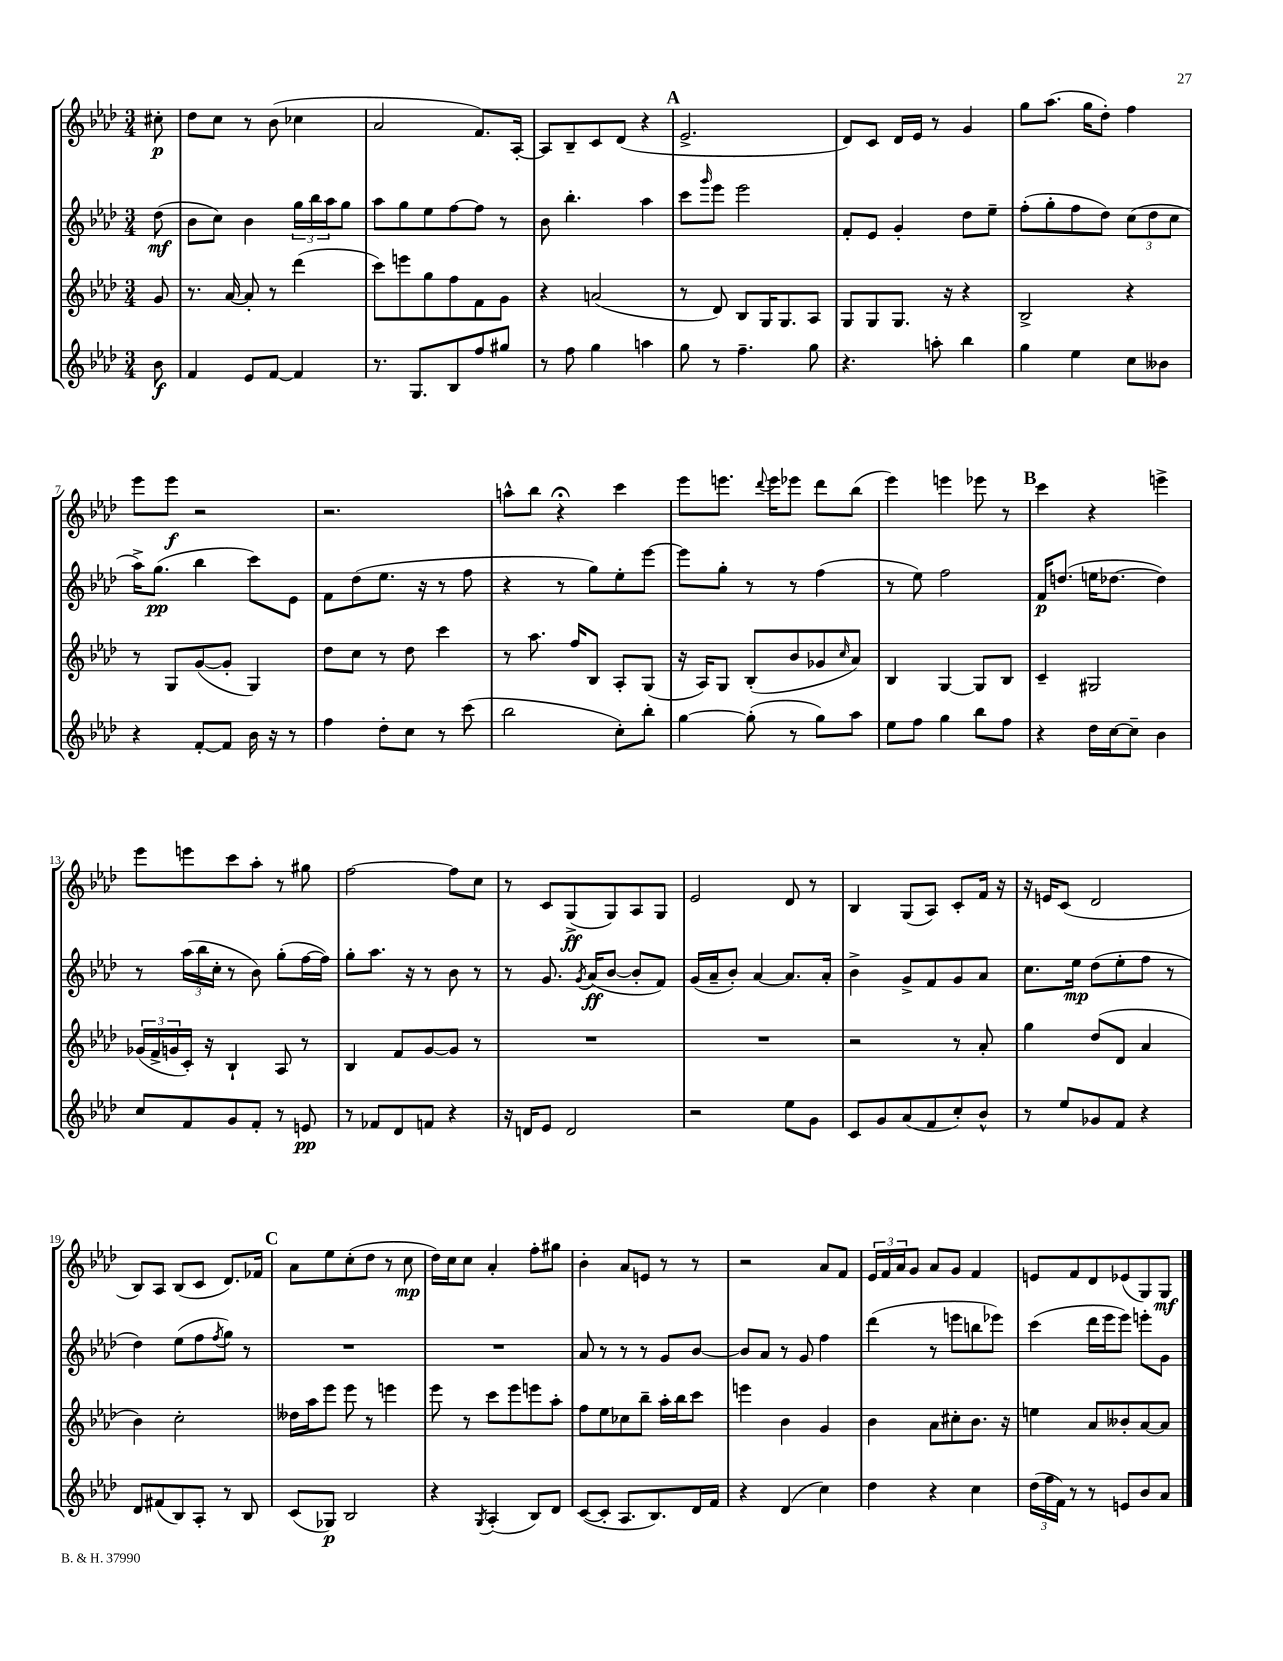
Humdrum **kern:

**kern	**kern	**kern	**kern
*staff4	*staff3	*staff2	*staff1
*clefG2	*clefG2	*clefG2	*clefG2
*k[b-e-a-d-]	*k[b-e-a-d-]	*k[b-e-a-d-]	*k[b-e-a-d-]
*M3/4	*M3/4	*M3/4	*M3/4
8b-	8g	(8dd-	8cc#'
=	=	=	=
4f	8.r	8b-	8dd-
.	.	8cc)	8cc
.	[16a-	.	.
8e-	8a-']	4b-	8r
[8f	8r	.	(8b-
4f]	(4ddd-	24gg	4cc-
.	.	24bb-	.
.	.	24aa-	.
.	.	8gg	.
=	=	=	=
8.r	8ccc)	8aa-	2a-
.	8eee	8gg	.
8.G	.	.	.
.	8gg	8ee-	.
8B-	8ff	[8ff	.
8ff	8f	8ff]	8.f)
8gg#	8g	8r	.
.	.	.	[16A-'
=	=	=	=
8r	4r	8b-	8A-]
8ff	.	4.bb-'	8B-~
4gg	(2a	.	8c
.	.	.	(8d-
4aa	.	4aa-	4r
=	=	=	=
8gg	8r	8ccc	2.e-^
.	.	16qqggg	.
8r	8d-)	8eee-	.
4.ff~	8B-	2eee-	.
.	16G	.	.
.	8.G	.	.
8gg	8A-	.	.
=	=	=	=
4.r	8G	8f'	8d-)
.	8G	8e-	8c
.	8.G	4g'	16d-
.	.	.	16e-
8aa'	.	.	8r
.	16r	.	.
4bb-	4r	8dd-	4g
.	.	8ee-~	.
=	=	=	=
4gg	2B-^	(8ff'	8gg
.	.	8gg'	(8.aa-
4ee-	.	8ff	.
.	.	.	16gg
.	.	8dd-)	8dd-')
8cc	4r	(12cc	4ff
.	.	12dd-	.
8b--	.	.	.
.	.	12cc	.
=	=	=	=
4r	8r	16aa-^)	8eee-
.	.	(8.gg	.
.	8G	.	8eee-
[8f'	([8g	4bb-	2r
8f]	8g']	.	.
16b-	4G)	8ccc)	.
16r	.	.	.
8r	.	8e-	.
=	=	=	=
4ff	8dd-	8f	2.r
.	8cc	(8dd-	.
8dd-'	8r	8.ee-	.
8cc	8dd-	.	.
.	.	16r	.
8r	4ccc	8r	.
(8ccc	.	8ff	.
=	=	=	=
2bb-	8r	4r	8aa^^
.	8.aa-	.	8bb-
.	.	8r	4r;
.	16ff	.	.
.	8B-	8gg)	.
8cc')	8A-'	8ee-'	4ccc
8bb-'	(8G	[8eee-	.
=	=	=	=
[4gg	16r	8eee-]	8eee-
.	16A-)	.	.
.	8G	8gg'	8.eee
(8gg']	(8B-'	8r	.
.	.	.	8qqddd-
.	.	.	16eee
8r	8b-	8r	8eee-
8gg)	8g-	(4ff	8ddd-
.	16qqcc	.	.
8aa-	8a-)	.	(8bb-
=	=	=	=
8ee-	4B-	8r	4eee-)
8ff	.	8ee-)	.
4gg	[4G	2ff	4eee
8bb-	8G]	.	8eee-
8ff	8B-	.	8r
=	=	=	=
4r	4c~	16f	4ccc
.	.	(8.dd	.
16dd-	2G#	16ee	4r
[16cc	.	[8.dd-	.
8cc~]	.	.	.
4b-	.	4dd-])	4eee^
=	=	=	=
8cc	(24g-	8r	8eee-
.	24f^	.	.
.	24g	.	.
8f	16c')	(24aa-	8eee
.	.	24bb-	.
.	16r	.	.
.	.	24cc'	.
8g	4B-`	8r	8ccc
8f'	.	8b-)	8aa-'
8r	8A-	(8gg'	8r
8e	8r	[16ff	8gg#
.	.	16ff])	.
=	=	=	=
8r	4B-	8gg'	[2ff
8f-	.	8.aa-	.
8d-	8f	.	.
.	.	16r	.
8f	[8g	8r	.
4r	8g]	8b-	8ff]
.	8r	8r	8cc
=	=	=	=
16r	2.r	8r	8r
16d	.	.	.
8e-	.	8.g	8c
2d	.	.	(8G^
.	.	8qg	.
.	.	(16a-	.
.	.	[8b-	8G)
.	.	8b-']	8A-
.	.	8f)	8G
=	=	=	=
2r	2.r	(16g	2e-
.	.	16a-~	.
.	.	8b-')	.
.	.	[4a-	.
8ee-	.	8.a-]	8d-
8g	.	.	8r
.	.	16a-'	.
=	=	=	=
8c	2r	4b-^	4B-
8g	.	.	.
(8a-	.	8g^	(8G
8f	.	8f	8A-)
8cc')	8r	8g	8c'
8b-^^	8a-'	8a-	16f
.	.	.	16r
=	=	=	=
8r	4gg	8.cc	16r
.	.	.	16e
8ee-	.	.	(8c
.	.	16ee-	.
8g-	(8dd-	(8dd-	2d-
8f	8d-	8ee-'	.
4r	4a-	8ff	.
.	.	8r	.
=	=	=	=
8d-	4b-)	4dd-)	8B-)
(8f#	.	.	8A-
8B-)	2cc'	(8ee-	(8B-
8A-'	.	8ff	8c
.	.	8qff	.
8r	.	8gg)	8.d-)
8B-	.	8r	.
.	.	.	16f-
=	=	=	=
(8c	16dd--	2.r	8a-
.	16aa-	.	.
8G-)	8eee-	.	8ee-
2B-	8eee-	.	(8cc'
.	8r	.	8dd-
.	4eee	.	8r
.	.	.	8cc
=	=	=	=
4r	8eee-	2.r	16dd-)
.	.	.	16cc
.	8r	.	8cc
8qG	.	.	.
(4A-'	8ccc	.	4a-'
.	8eee-	.	.
8B-)	8eee	.	8ff'
8d-	8aa-'	.	8gg#
=	=	=	=
([8c	8ff	8a-	4b-'
8c']	8ee-	8r	.
8.A-	8cc-	8r	8a-
.	8bb-~	8r	8e
8.B-)	.	.	.
.	16aa-'	8g	8r
.	16bb-	.	.
16d-	8ccc	[8b-	8r
16f	.	.	.
=	=	=	=
4r	4eee	8b-]	2r
.	.	8a-	.
(4d-	4b-	8r	.
.	.	8g	.
4cc)	4g	4ff	8a-
.	.	.	8f
=	=	=	=
4dd-	4b-	(4ddd-	24e-
.	.	.	24f
.	.	.	24a-
.	.	.	8g
4r	8a-	8r	8a-
.	8cc#'	8eee	8g
4cc	8.b-	8bb	4f
.	.	8eee-)	.
.	16r	.	.
=	=	=	=
(24dd-	4ee	(4ccc	8e
24ff	.	.	.
24f)	.	.	.
8r	.	.	8f
8r	8a-	16ddd-	8d-
.	.	16eee-	.
8e	8b--'	8eee-)	(8e-
8b-	[8a-	8eee'	8G)
8a-	8a-]	8g	8G
==	==	==	==
*-	*-	*-	*-
